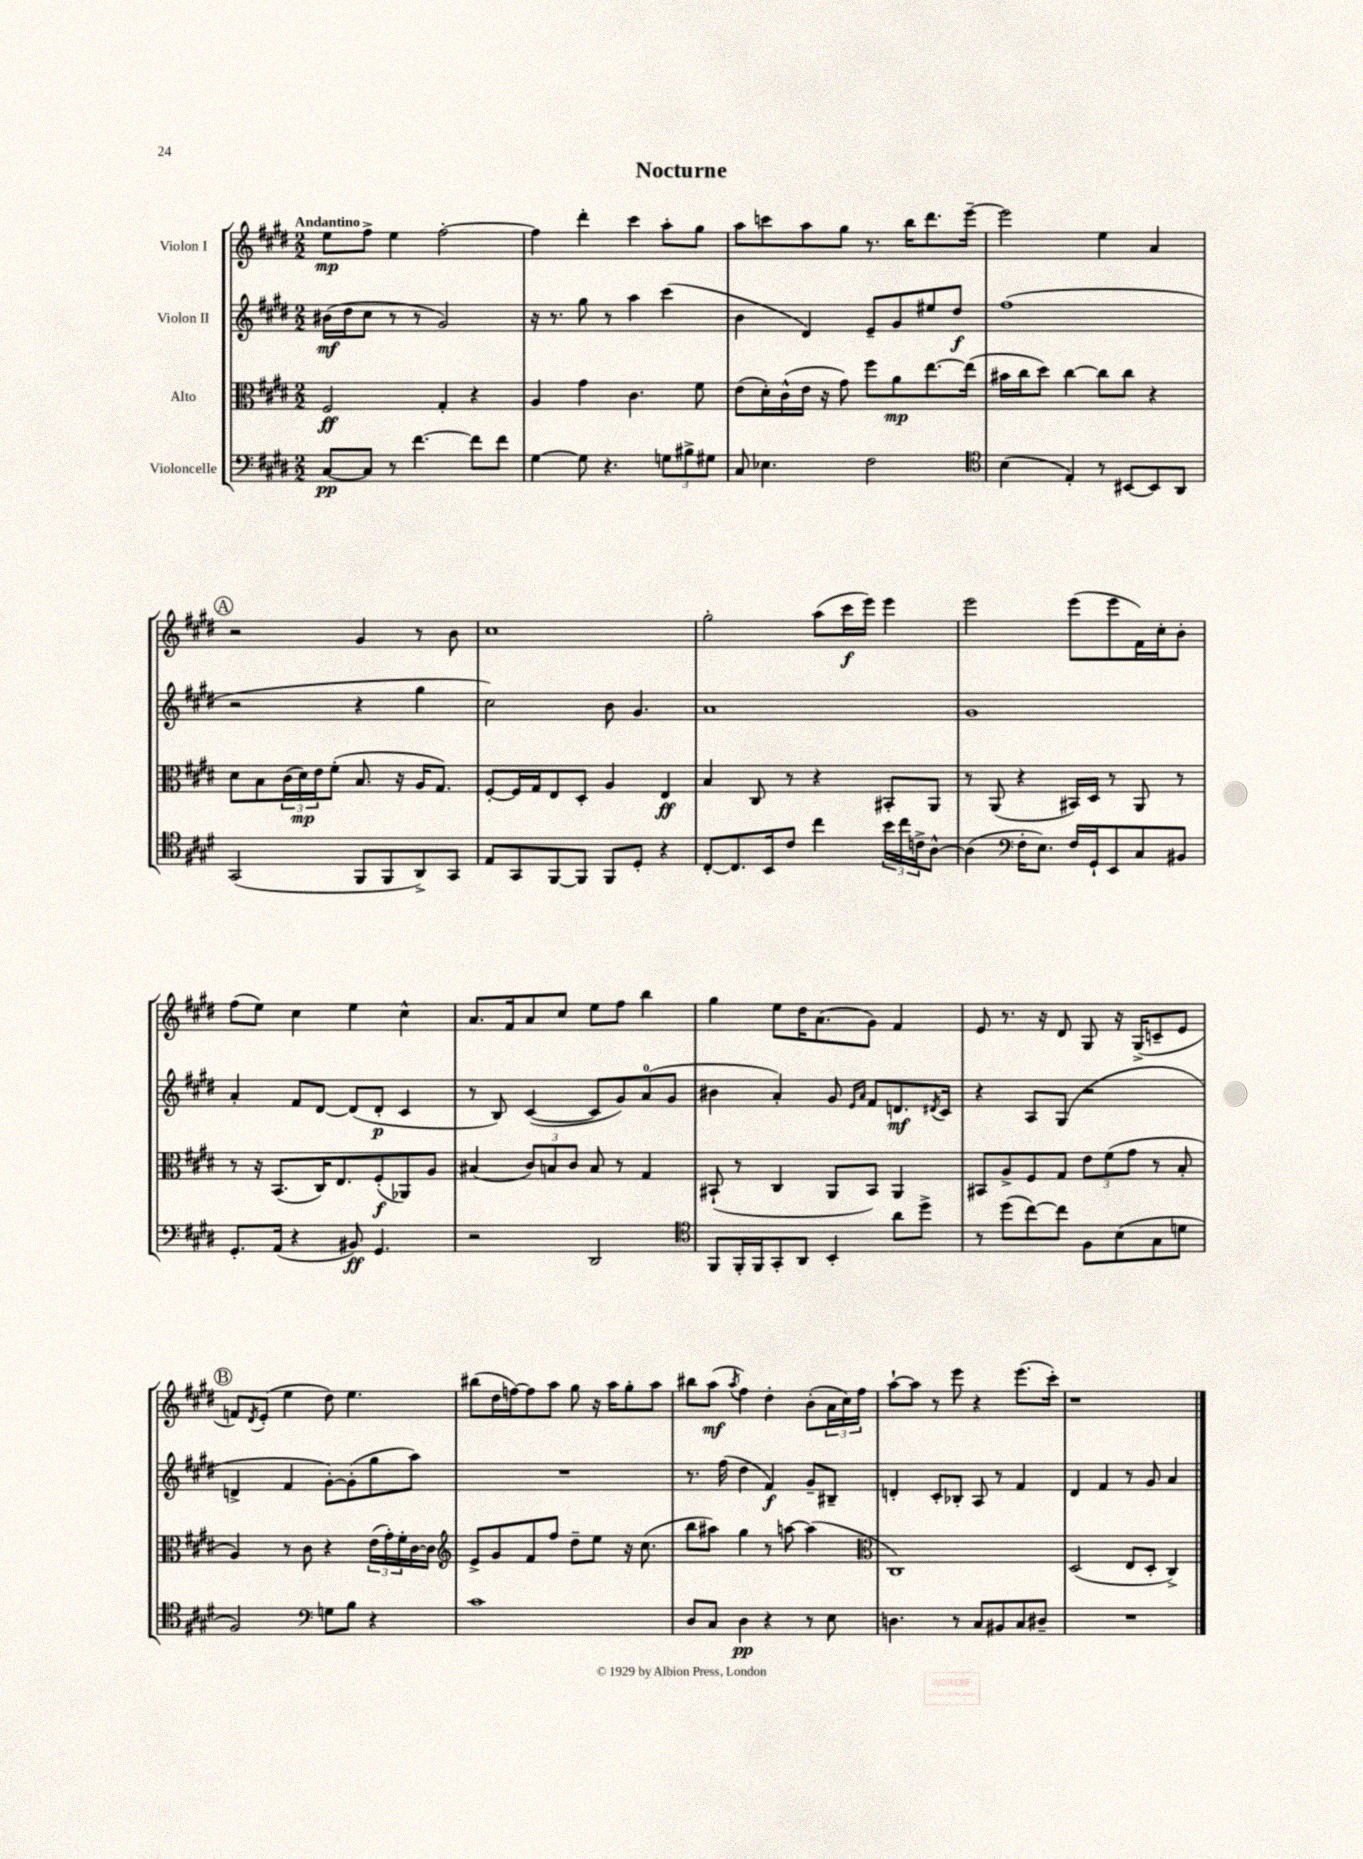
\header { title = "Nocturne" }
<<
\new StaffGroup <<
\new Staff = "s0" \with { instrumentName = "Violon I" } {
    \clef treble \key e \major \numericTimeSignature \time 2/2 \tempo "Andantino"
    e''8\mp fis''8-> e''4 fis''2~-. |
    fis''4 dis'''4-. cis'''4 a''8-. gis''8 |
    a''8 c'''8 a''8 gis''8 r8. b''16 dis'''8. e'''16~-- |
    e'''2 e''4 a'4 |
    \mark \markup { \circle "A" } r2 gis'4 r8 b'8 |
    cis''1 |
    gis''2-. a''8( cis'''16\f e'''16) e'''4 |
    e'''2 e'''8( e'''8 fis'16) cis''16-. b'8-. |
    fis''8( e''8) cis''4 e''4 cis''4-^ |
    a'8. fis'16 a'8 cis''8 e''8 fis''8 b''4 |
    gis''4 e''8 dis''16 a'8.( gis'8) fis'4 |
    e'8 r8. r16 dis'8 gis8 r16 gis16->( c'8-- e'8 |
    \mark \markup { \circle "B" } f'8) \acciaccatura { dis'8 } e'8-.( e''4 dis''8) e''4. |
    bis''8( dis''16 f''16~) f''8 a''8 gis''8 r16 a''16 gis''8-. a''8 |
    bis''8 a''8\mf( \acciaccatura { a''8 } fis''4) dis''4-. b'8-.( \tuplet 3/2 { a'16 cis''16) fis''16 } |
    a''8~-! a''8 r8 e'''8 r4 e'''8.( cis'''16-.) |
    r1 \bar "|." |
}
\new Staff = "s1" \with { instrumentName = "Violon II" } {
    \clef treble \key e \major \numericTimeSignature \time 2/2
    bis'16\mf( dis''16 cis''8 r8 r8 gis'2) |
    r16 r8. gis''8 r8 a''4 cis'''4( |
    b'4 dis'4) e'8-- gis'8 eis''8 dis''8\f |
    fis''1( |
    \mark \markup { \circle "A" } r2 r4 gis''4 |
    cis''2) b'8 gis'4. |
    a'1 |
    gis'1 |
    a'4-. fis'8 dis'8~ dis'8( dis'8-.\p cis'4 |
    r8 b8) cis'4~( cis'8 gis'8) a'8-0( gis'8 |
    bis'4 a'4-.) gis'8 \grace { e'16 a'16 } fis'8 d'8.\mf \acciaccatura { dis'8 } cis'16 |
    r4 a8 gis8( r2 |
    \mark \markup { \circle "B" } d'4-> fis'4 gis'8~-.) gis'8-.( gis''8 a''8) |
    R1 |
    r8. fis''16( dis''4 fis'4\f) gis'8-- bis8-- |
    d'4-. cis'8-. bes8-. a8 r8 fis'4 |
    dis'4 fis'4 r8 gis'8 a'4 \bar "|." |
}
\new Staff = "s2" \with { instrumentName = "Alto" } {
    \clef alto \key e \major \numericTimeSignature \time 2/2
    fis2\ff gis4-. r4 |
    a4 gis'4 cis'4. fis'8 |
    e'8( dis'16-.) cis'16-^( e'16 r16 gis'8) fis''8 a'8\mp e''8.~ e''16( |
    bis'16 cis''16 dis''8) cis''4~ cis''8 cis''8 r4 |
    \mark \markup { \circle "A" } dis'8 b8 \tuplet 3/2 { cis'16( dis'16\mp) e'16 } fis'8-.( b8. r16 a16 gis8.) |
    fis8~-. fis16 gis16 e8 dis8-. a4 e4\ff |
    b4 cis8 r8 r4 bis,8-. a,8 |
    r8 a,8( r4 bis,16) dis16 r8 a,8 r8 |
    r8 r16 b,8.( cis16) e8. fis8-.\f( aes,8) a8 |
    bis4( \tuplet 3/2 { cis'8) b8 cis'8 } b8 r8 gis4 |
    bis,8-!( r8 cis4 a,8 bis,8) a,4 |
    bis,8 a8-> fis8 gis8 \tuplet 3/2 { e'8 fis'8( gis'8 } r8 b8-. |
    \mark \markup { \circle "B" } a4) r8 cis'8 r4 \tuplet 3/2 { e'16( gis'16-.) fis'16-. } cis'16~ cis'16 |
    \clef treble e'8-> gis'8 fis'8 fis''8 dis''8-- e''8 r16 cis''8.( |
    b''8 ais''8) gis''4 r8 a''8~ a''4( |
    \clef alto cis1) |
    dis2( e8 dis8-. cis4->) \bar "|." |
}
\new Staff = "s3" \with { instrumentName = "Violoncelle" } {
    \clef bass \key e \major \numericTimeSignature \time 2/2
    cis8~\pp cis8 r8 fis'4.~ fis'8 fis'8 |
    gis4~ gis8 r4. \tuplet 3/2 { g8 bis8-> gis8 } |
    cis8 ees4. fis2 |
    \clef tenor b4( e4-.) r8 bis,8~ bis,8 a,8 |
    \mark \markup { \circle "A" } gis,2( fis,8 fis,8 a,8->) gis,8 |
    e8 gis,8 fis,8~ fis,8 fis,8 dis8-. r4 |
    cis8~-. cis8. b,16 cis'8 cis''4 \tuplet 3/2 { b'16 cis''16 c'16-> } a8~-^ |
    a4( \clef bass fis16-. e8.) fis16 gis,16-! e,8 cis8 bis,8 |
    gis,8.-. a,16( r4 bis,8\ff) gis,4. |
    r2 dis,2 |
    \clef tenor fis,8 fis,16-. fis,16 gis,8-. a,8 b,4-. a'8 dis''8-> |
    r8 dis''8( cis''8~) cis''8 fis8 b8( gis8 d'8 |
    \mark \markup { \circle "B" } fis2) \clef bass g8 b8 r4 |
    cis'1 |
    dis8 cis8 dis4\pp r4 r8 e8 |
    d4. r8 cis8 bis,8 cis8 dis8-- |
    R1 \bar "|." |
}
>>
>>
\layout { \context { \Score \remove "Bar_number_engraver" } }
